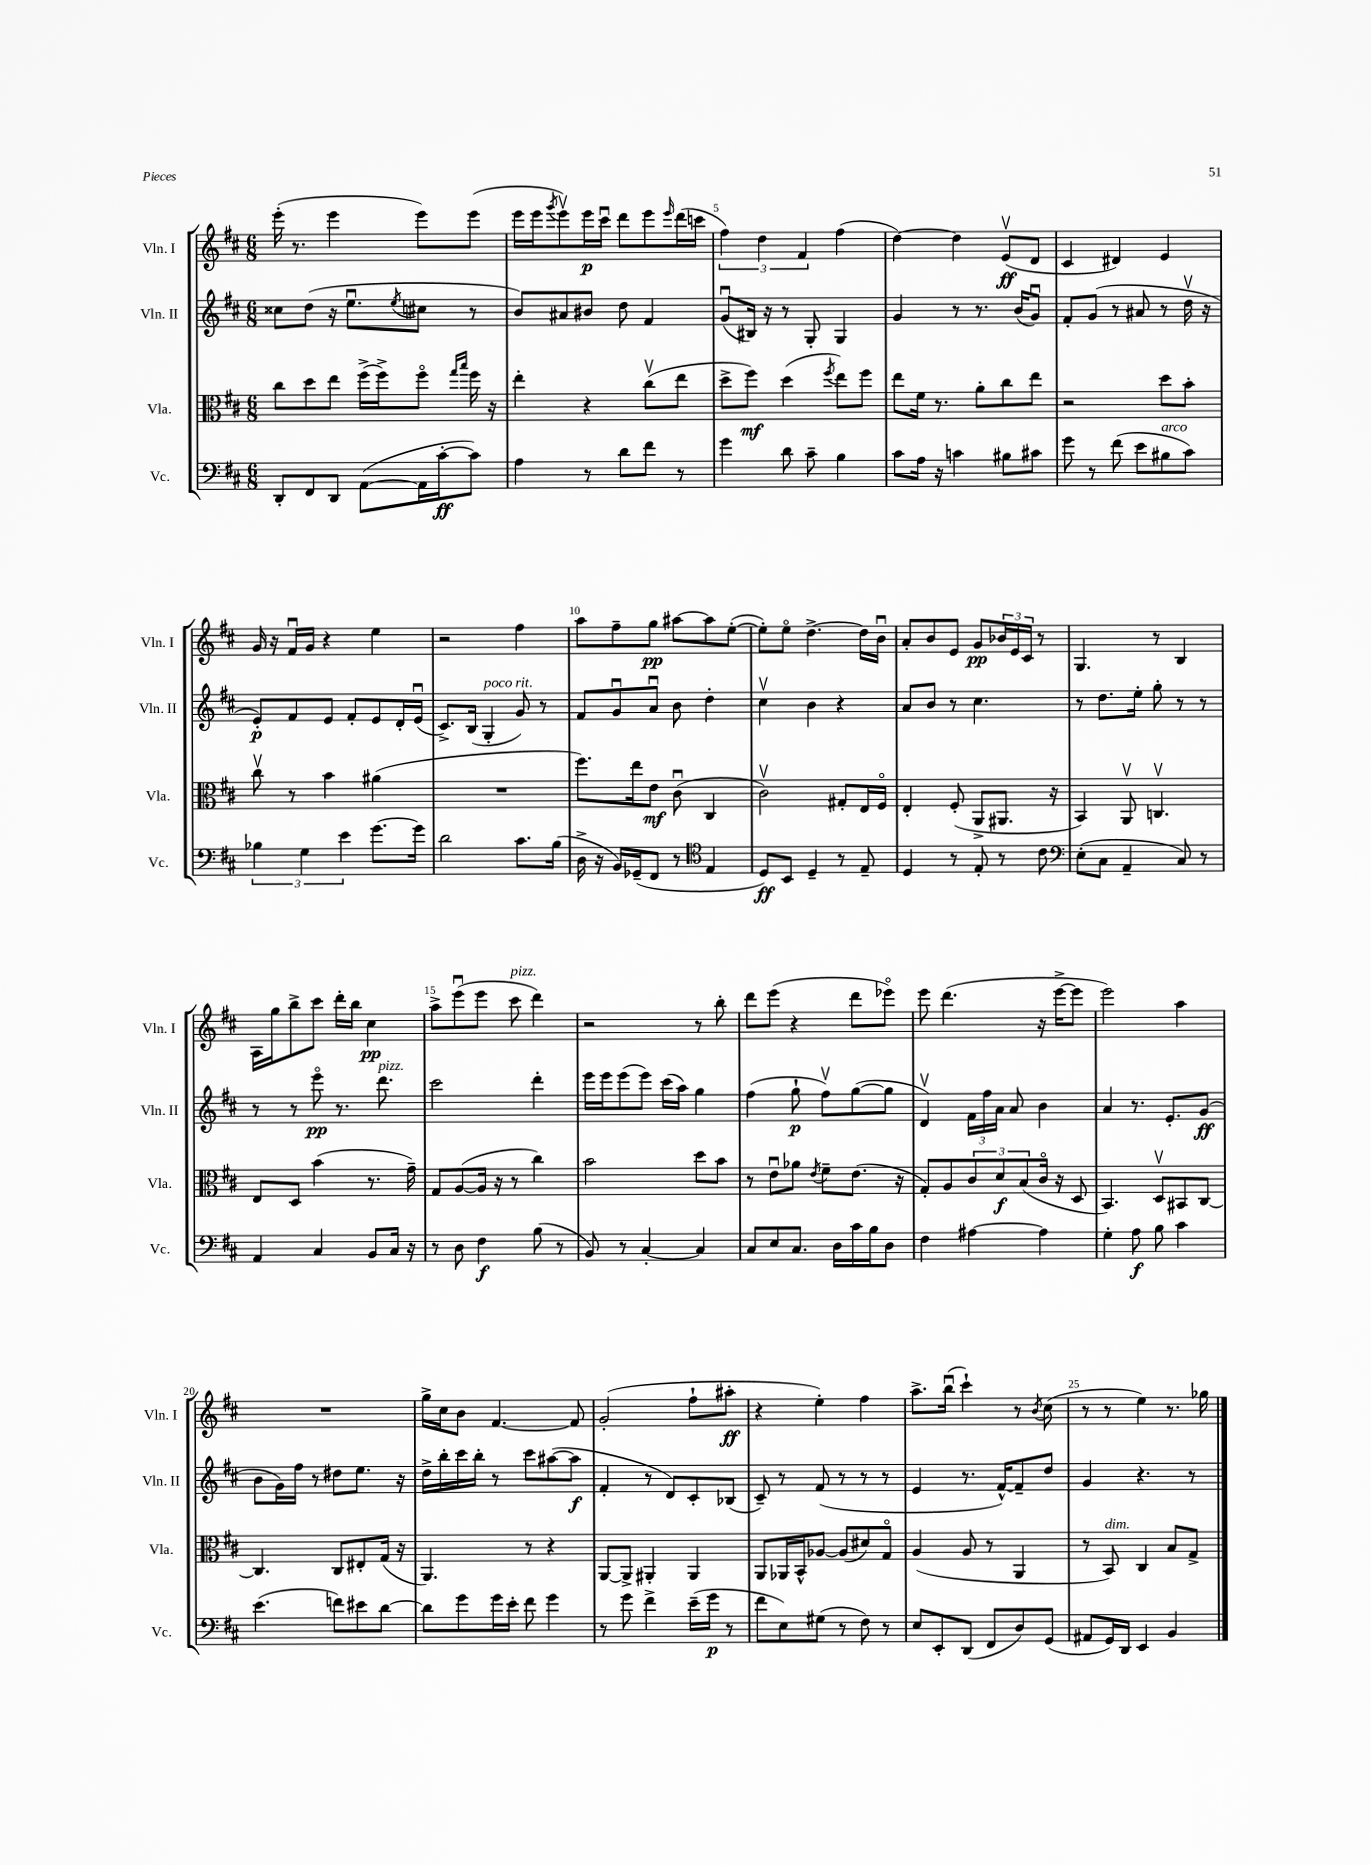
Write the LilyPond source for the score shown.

<<
\new StaffGroup <<
\new Staff = "s0" \with { instrumentName = "Vln. I" shortInstrumentName = "Vln. I" } {
    \clef treble \key d \major \numericTimeSignature \time 6/8
    e'''16-.( r8. e'''4 e'''8) e'''8( |
    e'''16 e'''16 \acciaccatura { g'''8 } e'''8\upbow) e'''16\p cis'''16\downbow d'''8 e'''8 \grace { e'''16 } d'''16( c'''16 |
    \tuplet 3/2 { fis''4) d''4 fis'4 } fis''4( |
    d''4~) d''4 e'8\upbow\ff( d'8 |
    cis'4 dis'4) e'4 |
    g'16 r16 fis'16\downbow g'16 r4 e''4 |
    r2 fis''4 |
    a''8 fis''8-- g''8\pp ais''8~ ais''8 e''8~-.( |
    e''8-.) e''8\flageolet d''4.~-> d''16 b'16\downbow |
    a'8-. b'8 e'8 g'8\pp \tuplet 3/2 { bes'16 e'16 cis'16 } r8 |
    g4. r8 b4 |
    a16 g''16 b''8-> cis'''8 d'''16-. b''16 cis''4\pp |
    a''8-> e'''8\downbow( e'''8 cis'''8^\markup { \italic "pizz." } d'''4) |
    r2 r8 b''8-. |
    d'''8 e'''8( r4 d'''8 ees'''8\flageolet) |
    e'''8 d'''4.( r16 e'''16~-> e'''8 |
    e'''2) a''4 |
    R2. |
    g''16-> cis''16 b'8 fis'4.~ fis'8 |
    g'2-.( fis''8-! ais''8-.\ff |
    r4 e''4-.) fis''4 |
    a''8.-> b''16\downbow( cis'''4-!) r8 \acciaccatura { b'8 } cis''8( |
    r8 r8 e''4) r8. ges''16 \bar "|." |
}
\new Staff = "s1" \with { instrumentName = "Vln. II" shortInstrumentName = "Vln. II" } {
    \clef treble \key d \major \numericTimeSignature \time 6/8
    cisis''8 d''8( r16 e''8.\downbow \acciaccatura { e''8 } cis''8 r8 |
    b'8) ais'8 bis'8 d''8 fis'4 |
    g'8\downbow( bis16) r16 r8 g8-. g4 |
    g'4 r8 r8. b'16( g'8\downbow) |
    fis'8-. g'8( r8 ais'8 r8 d''16\upbow r16 |
    e'8-.\p) fis'8 e'8 fis'8-. e'8 d'16-. e'16\downbow( |
    cis'8.->) b16( g4-.^\markup { \italic "poco rit." } g'8) r8 |
    fis'8 g'8\downbow a'8\downbow b'8 d''4-. |
    cis''4\upbow b'4 r4 |
    a'8 b'8 r8 cis''4. |
    r8 d''8. e''16-. g''8-. r8 r8 |
    r8 r8 e'''8\flageolet\pp r8. d'''8.^\markup { \italic "pizz." } |
    cis'''2 d'''4-. |
    e'''16 e'''16 e'''8( e'''8) cis'''16( a''16) g''4 |
    fis''4( g''8-!\p fis''8\upbow) g''8~( g''8 |
    d'4\upbow) \tuplet 3/2 { fis'16 fis''16 a'16 } a'8 b'4 |
    a'4 r8. e'8.-. g'8\ff( |
    b'8 g'16) fis''16 r8 dis''8 e''8. r16 |
    d''16-> b''16-. cis'''16 b''16-. r8 cis'''8 ais''8~( ais''8\f |
    fis'4-. r8 d'8) cis'8-. bes8( |
    cis'8--) r8 fis'8( r8 r8 r8 |
    e'4 r8. fis'16~-^) fis'8-- d''8 |
    g'4 r4. r8 \bar "|." |
}
\new Staff = "s2" \with { instrumentName = "Vla." shortInstrumentName = "Vla." } {
    \clef alto \key d \major \numericTimeSignature \time 6/8
    cis''8 d''8 e''8 fis''16->( fis''16->) fis''8\flageolet \grace { g''16 b''16 } fis''16 r16 |
    e''4-. r4 cis''8\upbow( e''8 |
    d''8-> fis''8\mf) d''4( \acciaccatura { fis''8 } e''8) fis''8 |
    e''8 fis'16 r8. a'8-. cis''8 e''8 |
    r2 d''8 b'8-. |
    cis''8\upbow r8 b'4 ais'4( |
    R2. |
    fis''8.) e''16 e'8\mf cis'8\downbow( cis4 |
    cis'2\upbow) gis8-. e16 fis16\flageolet |
    e4-. fis8-.( a,8-> ais,8. r16 |
    b,4) a,8\upbow c4.\upbow |
    e8 d8 b'4( r8. g'16--) |
    g8 a8~( a16 r16 r8 cis''4) |
    b'2 d''8 b'8 |
    r8 e'8\downbow aes'8 \acciaccatura { e'8 } fis'8-- e'8.( r16 |
    g8-.) a8 \tuplet 3/2 { cis'8 d'8\f b8( } cis'16\flageolet r16 d8 |
    b,4.) d8\upbow bis,8 cis8~ |
    cis4. cis8 eis8-. g16( r16 |
    a,4.) r8 r4 |
    a,8~ a,8-> ais,4-. ais,4 |
    a,8 aes,16 b,16-^ aes8~ aes8( dis'8) g8\flageolet |
    a4( a8 r8 a,4 |
    r8 b,8^\markup { \italic "dim." }) cis4 b8 g8-> \bar "|." |
}
\new Staff = "s3" \with { instrumentName = "Vc." shortInstrumentName = "Vc." } {
    \clef bass \key d \major \numericTimeSignature \time 6/8
    d,8-. fis,8 d,8 a,8~( a,16 cis'16~-.\ff cis'8) |
    a4 r8 d'8 fis'8 r8 |
    g'4 d'8 cis'8-- b4 |
    cis'8 a16 r16 c'4 bis8 cis'8 |
    g'8 r8 fis'8( e'8 bis8^\markup { \italic "arco" } cis'8) |
    \tuplet 3/2 { bes4 g4 e'4 } g'8.~ g'16 |
    d'2 cis'8. b16( |
    d16-> r16 b,16) ges,16--( fis,8 r8 \clef tenor e4 |
    d8\ff) b,8 d4-- r8 e8-- |
    d4 r8 e8-. r8 cis'8 |
    \clef bass e8-.( cis8 a,4-- cis8) r8 |
    a,4 cis4 b,8 cis16 r16 |
    r8 d8 fis4\f b8( r8 |
    b,8) r8 cis4~-. cis4 |
    cis8 e8 cis8. d16 cis'16 b16 d8 |
    fis4 ais4~ ais4 |
    g4-. a8\f b8 cis'4 |
    e'4.( f'8) eis'8 d'8~ |
    d'8 g'8 g'16 e'16-. fis'8 g'4 |
    r8 g'8 fis'4-> e'16--( g'16\p r8 |
    fis'8 e8) gis8( r8 fis8) r8 |
    e8 e,8-. d,8( fis,8 d8) g,8( |
    ais,8 g,16) d,16 e,4 b,4 \bar "|." |
}
>>
>>
\layout { \context { \Score currentBarNumber = #3 \override BarNumber.break-visibility = ##(#f #t #t) barNumberVisibility = #(every-nth-bar-number-visible 5) } }
